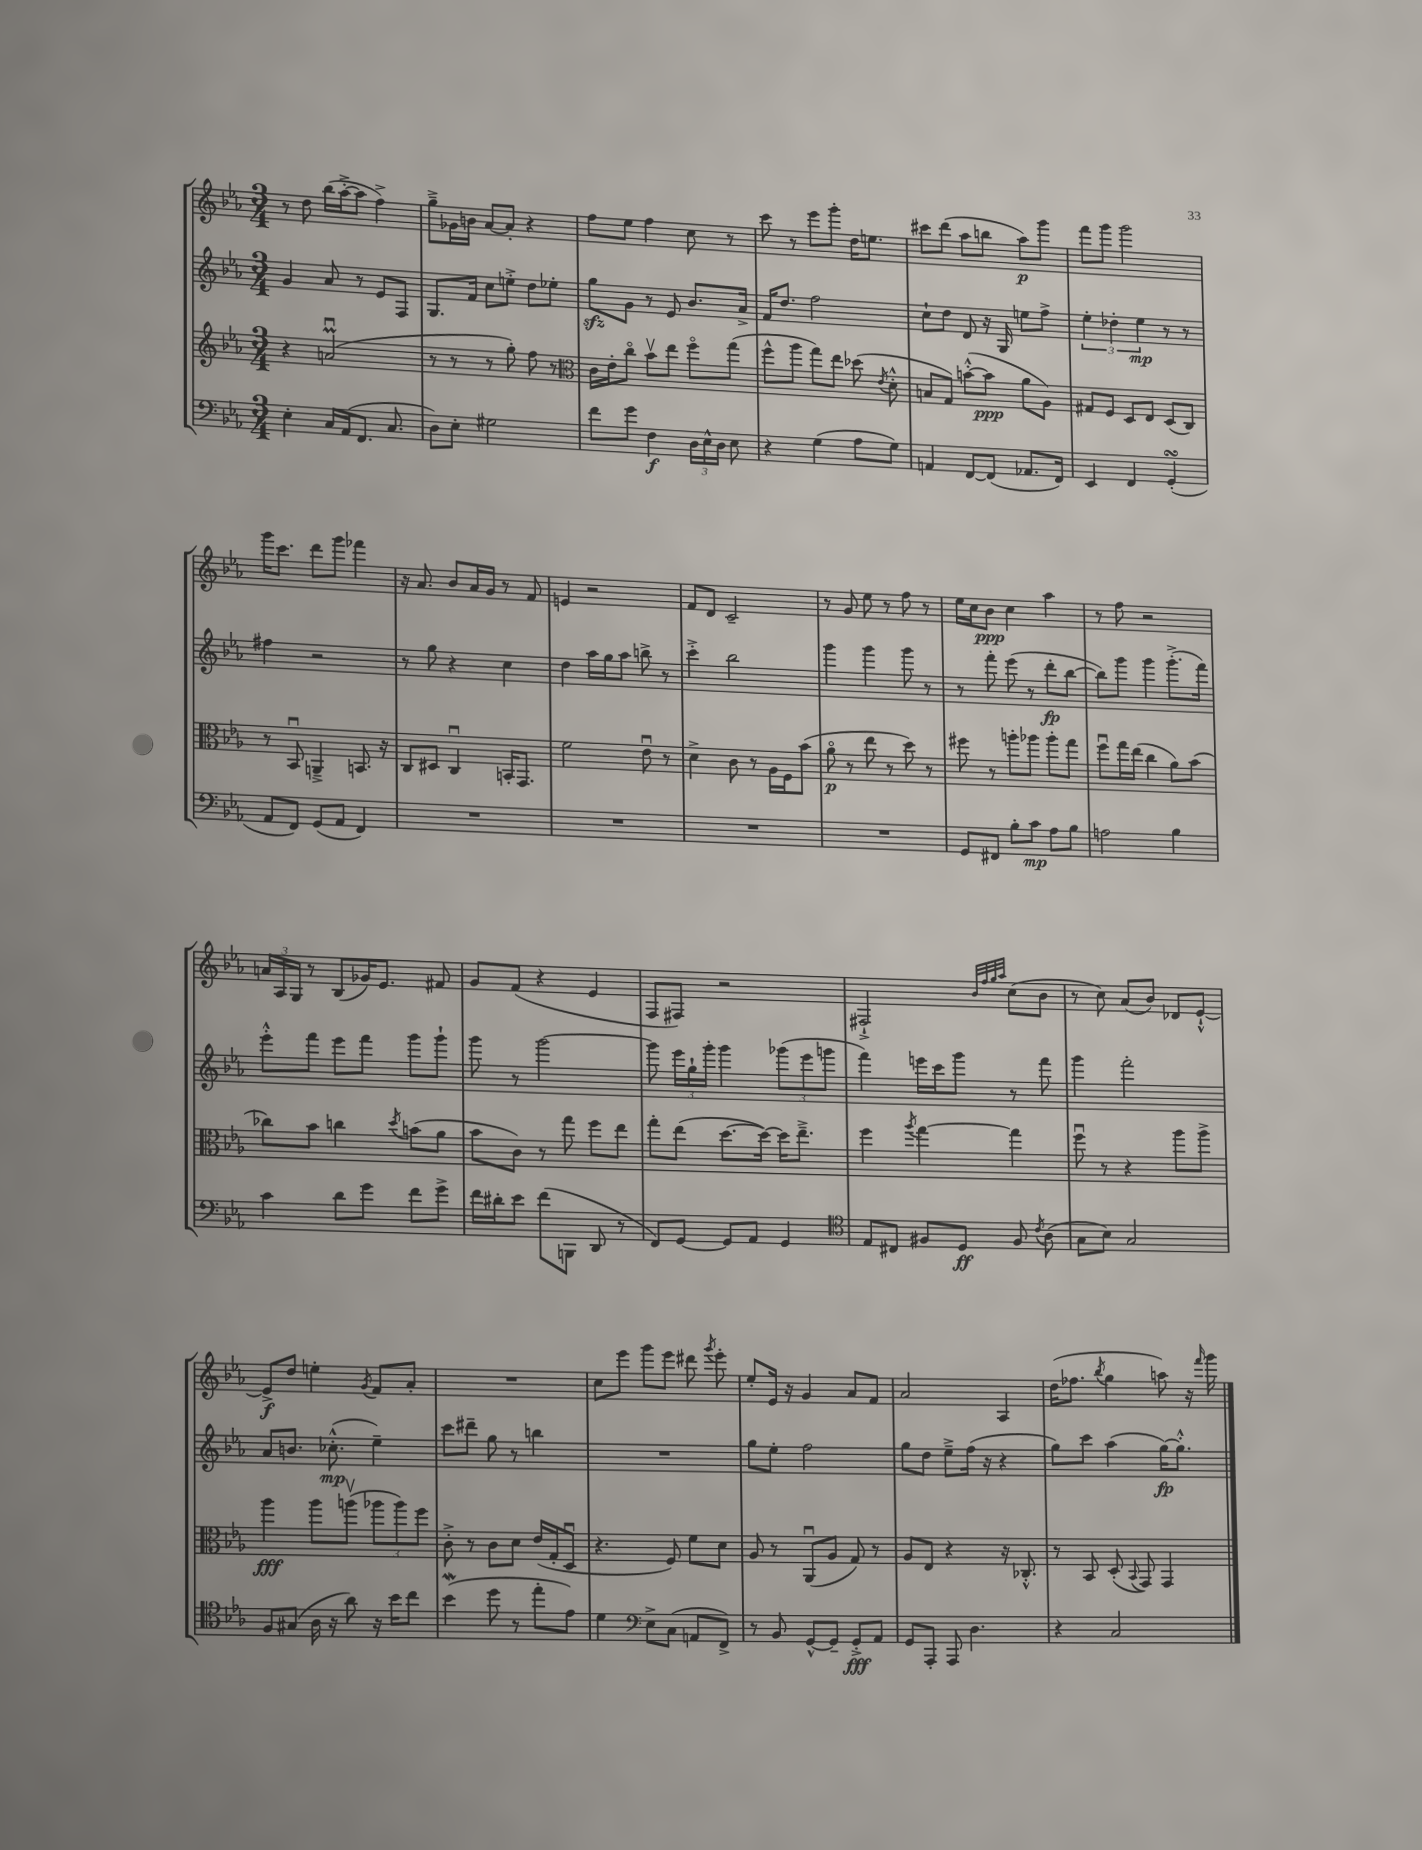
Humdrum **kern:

**kern	**kern	**kern	**kern
*staff4	*staff3	*staff2	*staff1
*clefF4	*clefG2	*clefG2	*clefG2
*k[b-e-a-]	*k[b-e-a-]	*k[b-e-a-]	*k[b-e-a-]
*M3/4	*M3/4	*M3/4	*M3/4
4E-'	4r	4g	8r
.	.	.	8dd
16C	(2au	8a-	(16bb-
(16AA-	.	.	[16aa-'^
8.FF	.	8r	8aa-]
.	.	8e-	4ff^)
8.C	.	.	.
.	.	8F	.
=	=	=	=
8D)	8r	8.G	8gg~^
8E-'	8r	.	16g-
.	.	16f	16b
2G#	8r	8cc	[8a-
.	8gg')	8ee'^	8a-']
.	8ff	8dd	4r
.	8r	8ee-'	.
=	=	=	=
*	*clefC3	*	*
8f	16c	8gg	8ff
.	16e-'	.	.
8g	8cco	8g	8ee-
4F	8b-v	8r	4ff
.	8ee-	8e-	.
24D	8ffo	8.b-	8cc
24E-^^	.	.	.
24D	.	.	.
8E-	(8gg	.	8r
.	.	16a-^	.
=	=	=	=
4r	8ff^^	16f	8ccc
.	.	8.dd	.
.	8aa-	.	8r
(4G	8gg)	2ff	8eee-
.	8ee-	.	8ggg'
8A-	(8dd-	.	16dd
.	.	.	8.ee
.	8qe-	.	.
8G)	8d'^^	.	.
=	=	=	=
4AA	8B	8cc`	8ccc#
.	8G)	8dd	(8ddd
[8FF	([8b'^^	8d	8aa-
(8FF]	8b]	16r	8bb
.	.	16G	.
8.AA-	8a-	8ee	8aa-)
.	8A-)	8ff^	8ggg
16FF)	.	.	.
=	=	=	=
4EE-	8G#	6ee-'	8fff
.	8F	.	8ggg
.	.	6dd-'	.
4FF	8D	.	2ggg
.	.	6ee-	.
.	8E-	.	.
(4GG'	(8D	8r	.
.	8C)	8r	.
=	=	=	=
8AA-	8r	4ff#	16ggg
.	.	.	8.ccc
8FF)	8BB-u	.	.
(8GG	4AA~^	2r	8ddd
8AA-	.	.	8ggg
4FF)	8.BB	.	4fff-
.	16r	.	.
=	=	=	=
2.r	8C	8r	16r
.	.	.	8.a-
.	8D#	8gg	.
.	4Cu	4r	8b-
.	.	.	16a-
.	.	.	16g
.	16BB'	4cc	8r
.	8.GG	.	.
.	.	.	8f
=	=	=	=
2.r	2f	4dd	4e
.	.	16aa-	2r
.	.	16gg	.
.	.	8aa-	.
.	8e-u	8bb^	.
.	8r	8r	.
=	=	=	=
2.r	4d^	4ccc'^	8f
.	.	.	8d
.	8c	2bb-	2c~
.	8r	.	.
.	16A-	.	.
.	16F	.	.
.	(8b-	.	.
=	=	=	=
2.r	8a-o	4ggg	8r
.	8r	.	8g
.	8ee-	4ggg	8ee-
.	8r	.	8r
.	8dd)	8ggg	8ff
.	8r	8r	8r
=	=	=	=
8GG	8ff#	8r	16ee-
.	.	.	16cc
8FF#	8r	8fff'	8b-
8B-'	8aa'	(8eee-	4cc
8c	8aa-	8r	.
8A-	8aa-'	8ddd'	4aa-
8B-	8gg	[8bb-	.
=	=	=	=
2A	8ffu	8bb-])	8r
.	16gg	8ggg	8ff
.	(16ee-	.	.
.	4cc	4ggg	2r
4B-	8a-)	(8.ggg'^	.
.	(8b-	.	.
.	.	16fff)	.
=	=	=	=
4c	8cc-)	8eee-'^^	24a
.	.	.	24A-
.	.	.	24G
.	8b-	8fff	8r
8d	4cc	8eee-	(8B-
8g	.	8fff	16g-)
.	.	.	8.e-
.	8qdd	.	.
8f	(8b	8ggg	.
8g^	8a-	8ggg`	8f#
=	=	=	=
16f	8b-	8ggg	8g
16d#'	.	.	.
8e-	8c)	8r	(8f
(8f	8r	[2ggg	4r
8BBB	8gg	.	.
8DD	8ff	.	4e-
8r	8ee-	.	.
=	=	=	=
8FF)	8gg'	8ggg]	8F
[8GG	(8ee-	24eee-	8F#)
.	.	24gg`	.
.	.	24ggg'	.
8GG]	[8.dd	4ggg	2r
8AA-	.	.	.
.	16dd_)	.	.
4GG	16dd]	(12ggg-	.
.	8.ee-~^	.	.
.	.	12eee-	.
.	.	12ggg	.
=	=	=	=
*clefC4	*	*	*
8E-	4ff	4fff)	2F#`^
8C#	.	.	.
.	8qaa-	.	.
8F#	[4gg	16eee	.
.	.	16ccc	.
8D	.	8ggg	.
.	.	.	32qqb-
.	.	.	32qqff
.	.	.	32qqgg
.	.	.	32qqaa-
8F#	4gg]	8r	(8cc
8qc	.	.	.
(8A-	.	8fff	8b-
=	=	=	=
8G	8ffu	4ggg	8r
8B-)	8r	.	8cc)
2G	4r	2fff'	(8a-
.	.	.	8b-)
.	8aa-	.	8d-
.	8aa-^	.	[8e-`^^
=	=	=	=
8F	4aa-	8a-	8e-^]
(8G#	.	8.b	8dd
16A-	8aa-	.	4ee'
16r	.	(8.cc-'^^	.
8a-)	(8aav	.	.
.	.	.	8qg
16r	12aa-	4ee-~)	8f
16b-	.	.	.
.	12aa-)	.	.
8cc	.	.	8a-'
.	12ff	.	.
=	=	=	=
(4b-	8c'^	8ccc	2.r
.	8r	8ddd#~	.
8dd	8c	8gg	.
8r	8d	8r	.
8ee-'	(16e-	4bb	.
.	16G'	.	.
8e-)	8Du	.	.
=	=	=	=
4d	4.r	2.r	8cc
.	.	.	8eee-
*clefF4	*	*	*
8E-^	.	.	8ggg
(8C	8F)	.	8eee-
8AA	8f	.	8ddd#
.	.	.	8qggg
8FF^)	8d	.	8eee-'
=	=	=	=
8r	8A-	8gg	8ee-'
8BB-	8r	8ee-'	16e-
.	.	.	16r
[8GG^^	(8AA-u	2ff	4g
8GG~]	8A-	.	.
8GG'^	8G)	.	8a-
8AA-	8r	.	8f
=	=	=	=
8GG	8A-	8gg	2a-
8AAA-'	8E-	8dd	.
8AAA-	4r	8ee-~^	.
4.D	.	(16ff	.
.	.	16r	.
.	16r	4r	4A-
.	8.C-'^^	.	.
=	=	=	=
4r	8r	8gg)	(16dd
.	.	.	8.ff-
.	8BB-	8ccc	.
.	.	.	8qbb-
2C	(8D'	(4aa-	4gg
.	8qqBB-	.	.
.	8GG)	.	.
.	4GG	[16gg)	8aa)
.	.	8.gg'^^]	.
.	.	.	16r
.	.	.	16qqfff
.	.	.	16ggg
==	==	==	==
*-	*-	*-	*-
